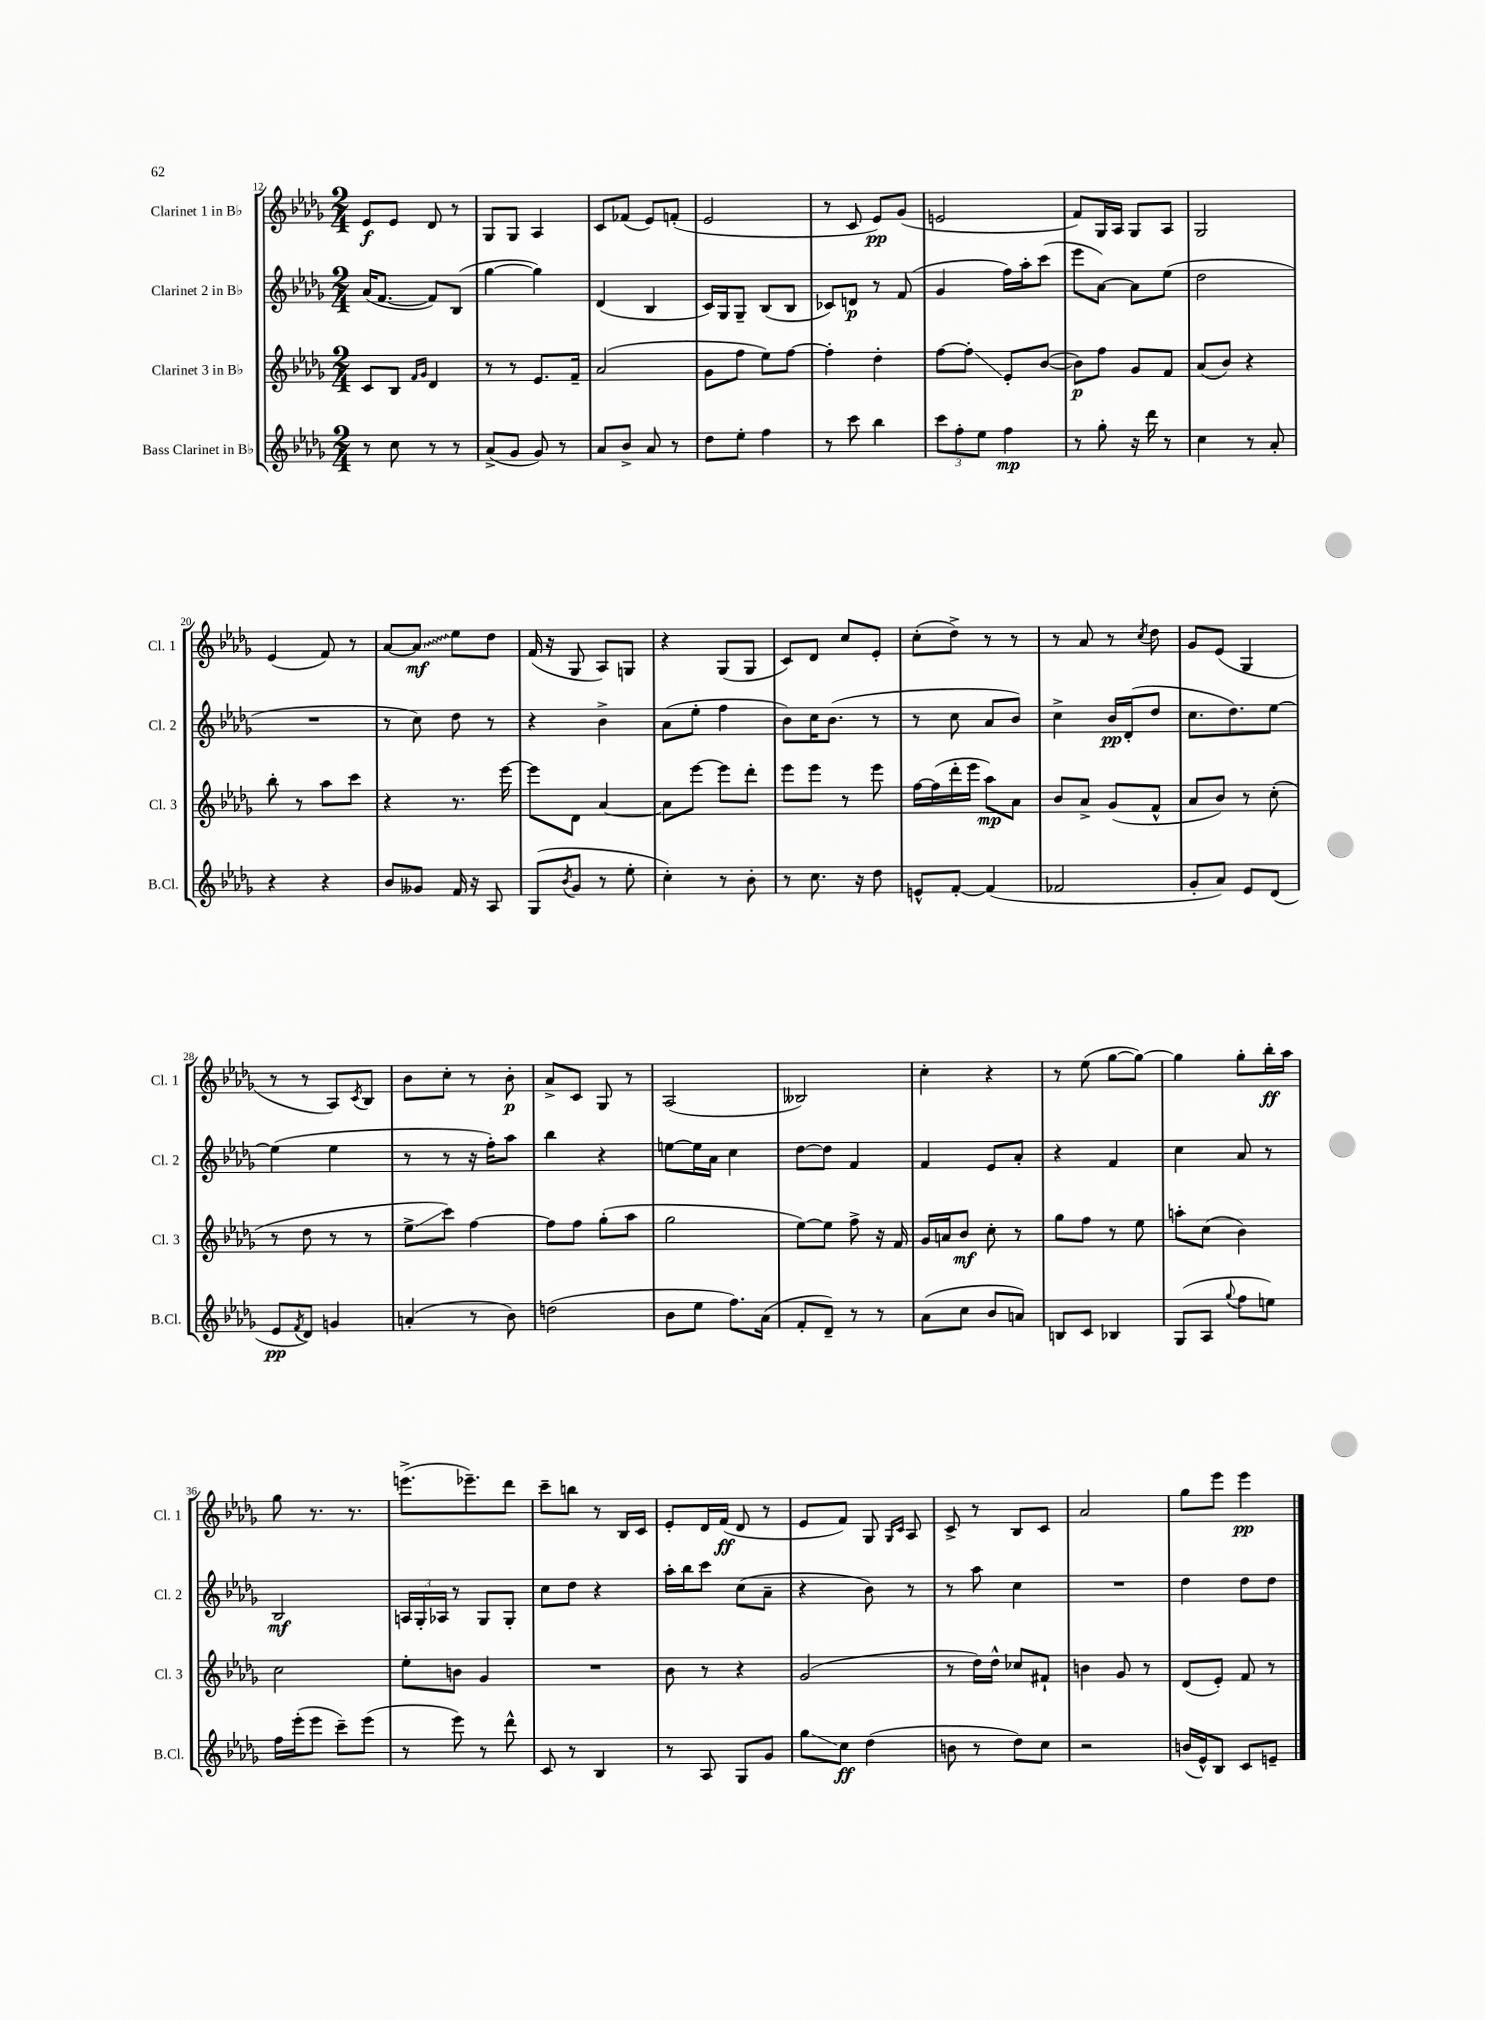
<<
\new StaffGroup <<
\new Staff = "s0" \with { instrumentName = "Clarinet 1 in Bb" shortInstrumentName = "Cl. 1" } {
    \clef treble \key des \major \numericTimeSignature \time 2/4
    ees'8\f ees'8 des'8 r8 |
    ges8 ges8 aes4 |
    c'8 fes'8( ees'8) f'8-.( |
    ees'2 |
    r8 c'8 ees'8\pp) ges'8( |
    e'2 |
    f'8) ges16 aes16 ges8 aes8 |
    ges2 |
    ees'4( f'8) r8 |
    aes'8~ \once \override Glissando.style = #'zigzag aes'8\glissando\mf ees''8 des''8 |
    f'16( r16 ges8 aes8) g8 |
    r4 ges8( ges8 |
    c'8) des'8 c''8 ees'8-. |
    c''8-.( des''8->) r8 r8 |
    r8 aes'8 r8 \acciaccatura { c''8 } des''8 |
    ges'8 ees'8( ges4 |
    r8 r8 aes8) \acciaccatura { c'8 } bes8 |
    bes'8 c''8-. r8 bes'8-.\p |
    aes'8-> c'8 ges8 r8 |
    aes2( |
    beses2) |
    c''4-. r4 |
    r8 ees''8( ges''8~ ges''8~) |
    ges''4 ges''8-. bes''16-.\ff aes''16 |
    ges''8 r8. r8. |
    e'''8.->( ees'''8.--) des'''8 |
    c'''8-- b''8 r8 bes16 c'16 |
    ees'8-. des'16 f'16\ff( des'8 r8 |
    ees'8 f'8) ges8 \grace { ges16 c'16 } aes8 |
    c'8-> r8 bes8 c'8 |
    aes'2 |
    ges''8 ees'''8 ees'''4\pp \bar "|." |
}
\new Staff = "s1" \with { instrumentName = "Clarinet 2 in Bb" shortInstrumentName = "Cl. 2" } {
    \clef treble \key des \major \numericTimeSignature \time 2/4
    aes'16( f'8.~ f'8) bes8( |
    ges''4~ ges''4) |
    des'4( bes4 |
    c'16) ges16 ges8-- bes8( bes8 |
    ces'8) d'8\p r8 f'8( |
    ges'4 f''16) aes''16-. c'''8( |
    ees'''8 aes'8~) aes'8 ees''8( |
    des''2 |
    R2 |
    r8 c''8) des''8 r8 |
    r4 bes'4-> |
    aes'8( ees''8-. f''4 |
    bes'8) c''16 bes'8.( r8 |
    r8 c''8 aes'8 bes'8) |
    c''4-> bes'16\pp des'16-.( des''8 |
    c''8. des''8.) ees''8~ |
    ees''4( ees''4 |
    r8 r8 r16 f''16-.) aes''8 |
    bes''4 r4 |
    e''8~ e''16 aes'16 c''4 |
    des''8~ des''8 f'4 |
    f'4 ees'8 aes'8-. |
    r4 f'4 |
    c''4 aes'8 r8 |
    bes2\mf |
    \tuplet 3/2 { a16 ges16-. aes16 } r8 ges8 ges8-. |
    c''8 des''8 r4 |
    aes''16-. bes''16 c'''8 c''8( aes'8-- |
    r4 bes'8) r8 |
    r8 aes''8 c''4 |
    R2 |
    des''4 des''8 des''8 \bar "|." |
}
\new Staff = "s2" \with { instrumentName = "Clarinet 3 in Bb" shortInstrumentName = "Cl. 3" } {
    \clef treble \key des \major \numericTimeSignature \time 2/4
    c'8 bes8 \grace { f'16 ges'16 } des'4 |
    r8 r8 ees'8. f'16-- |
    aes'2( |
    ges'8 f''8 ees''8) f''8~ |
    f''4-. des''4-. |
    f''8~ f''8-.\glissando ees'8-. bes'8~( |
    bes'8\p) f''8 ges'8 f'8 |
    aes'8( bes'8) r4 |
    bes''8-. r8 aes''8 c'''8 |
    r4 r8. ees'''16~ |
    ees'''8 des'8 aes'4~ |
    aes'8 ees'''8~ ees'''8 des'''8-. |
    ees'''8 ees'''8 r8 ees'''8 |
    f''16~ f''16( des'''16-. ees'''16 aes''8\mp) aes'8 |
    bes'8 aes'8-> ges'8( f'8-^ |
    aes'8 bes'8) r8 c''8-.( |
    r8 des''8 r8 r8 |
    ees''8->\glissando c'''8) f''4~ |
    f''8 f''8 ges''8-.( aes''8 |
    ges''2 |
    ees''8~) ees''8 f''8-> r16 f'16 |
    ges'16 a'16 bes'8\mf c''8-. r8 |
    ges''8 f''8 r8 ees''8 |
    a''8-. c''8( bes'4) |
    c''2 |
    ees''8-. b'8 ges'4 |
    R2 |
    bes'8 r8 r4 |
    ges'2( |
    r8 des''16) des''16-^ ces''8 fis'8-! |
    b'4 ges'8 r8 |
    des'8( ees'8-.) f'8 r8 \bar "|." |
}
\new Staff = "s3" \with { instrumentName = "Bass Clarinet in Bb" shortInstrumentName = "B.Cl." } {
    \clef treble \key des \major \numericTimeSignature \time 2/4
    r8 c''8 r8 r8 |
    aes'8->( ges'8 ges'8) r8 |
    aes'8 bes'8-> aes'8 r8 |
    des''8 ees''8-. f''4 |
    r8 c'''8 bes''4 |
    \tuplet 3/2 { c'''8 f''8-. ees''8 } f''4\mp |
    r8 ges''8-. r16 des'''16 r8 |
    c''4 r8 aes'8-. |
    r4 r4 |
    bes'8 geses'8 f'16 r16 aes8 |
    ges8( \acciaccatura { bes'8 } ges'8 r8 ees''8-. |
    c''4-.) r8 bes'8-. |
    r8 c''8. r16 des''8 |
    e'8-^ f'8~-. f'4( |
    fes'2 |
    ges'8-. aes'8) ees'8 des'8( |
    ees'8\pp \acciaccatura { f'8 } des'8) g'4 |
    a'4-.( r8 bes'8) |
    d''2( |
    bes'8 ees''8 f''8.) aes'16( |
    f'8-. des'8--) r8 r8 |
    aes'8( c''8 bes'8 a'8) |
    b8 c'8 bes4 |
    ges8( aes8 \appoggiatura { ges''8 } f''8 e''8) |
    f''16 ees'''16-.( ees'''8 c'''8--) ees'''8( |
    r8 ees'''8) r8 des'''8-^ |
    c'8 r8 bes4 |
    r8 aes8 ges8 ges'8 |
    ges''8\glissando c''8\ff des''4( |
    b'8 r8 des''8) c''8 |
    r2 |
    b'16( ees'16-^) bes8 c'8 e'8-- \bar "|." |
}
>>
>>
\layout { \context { \Score currentBarNumber = #12 } }
